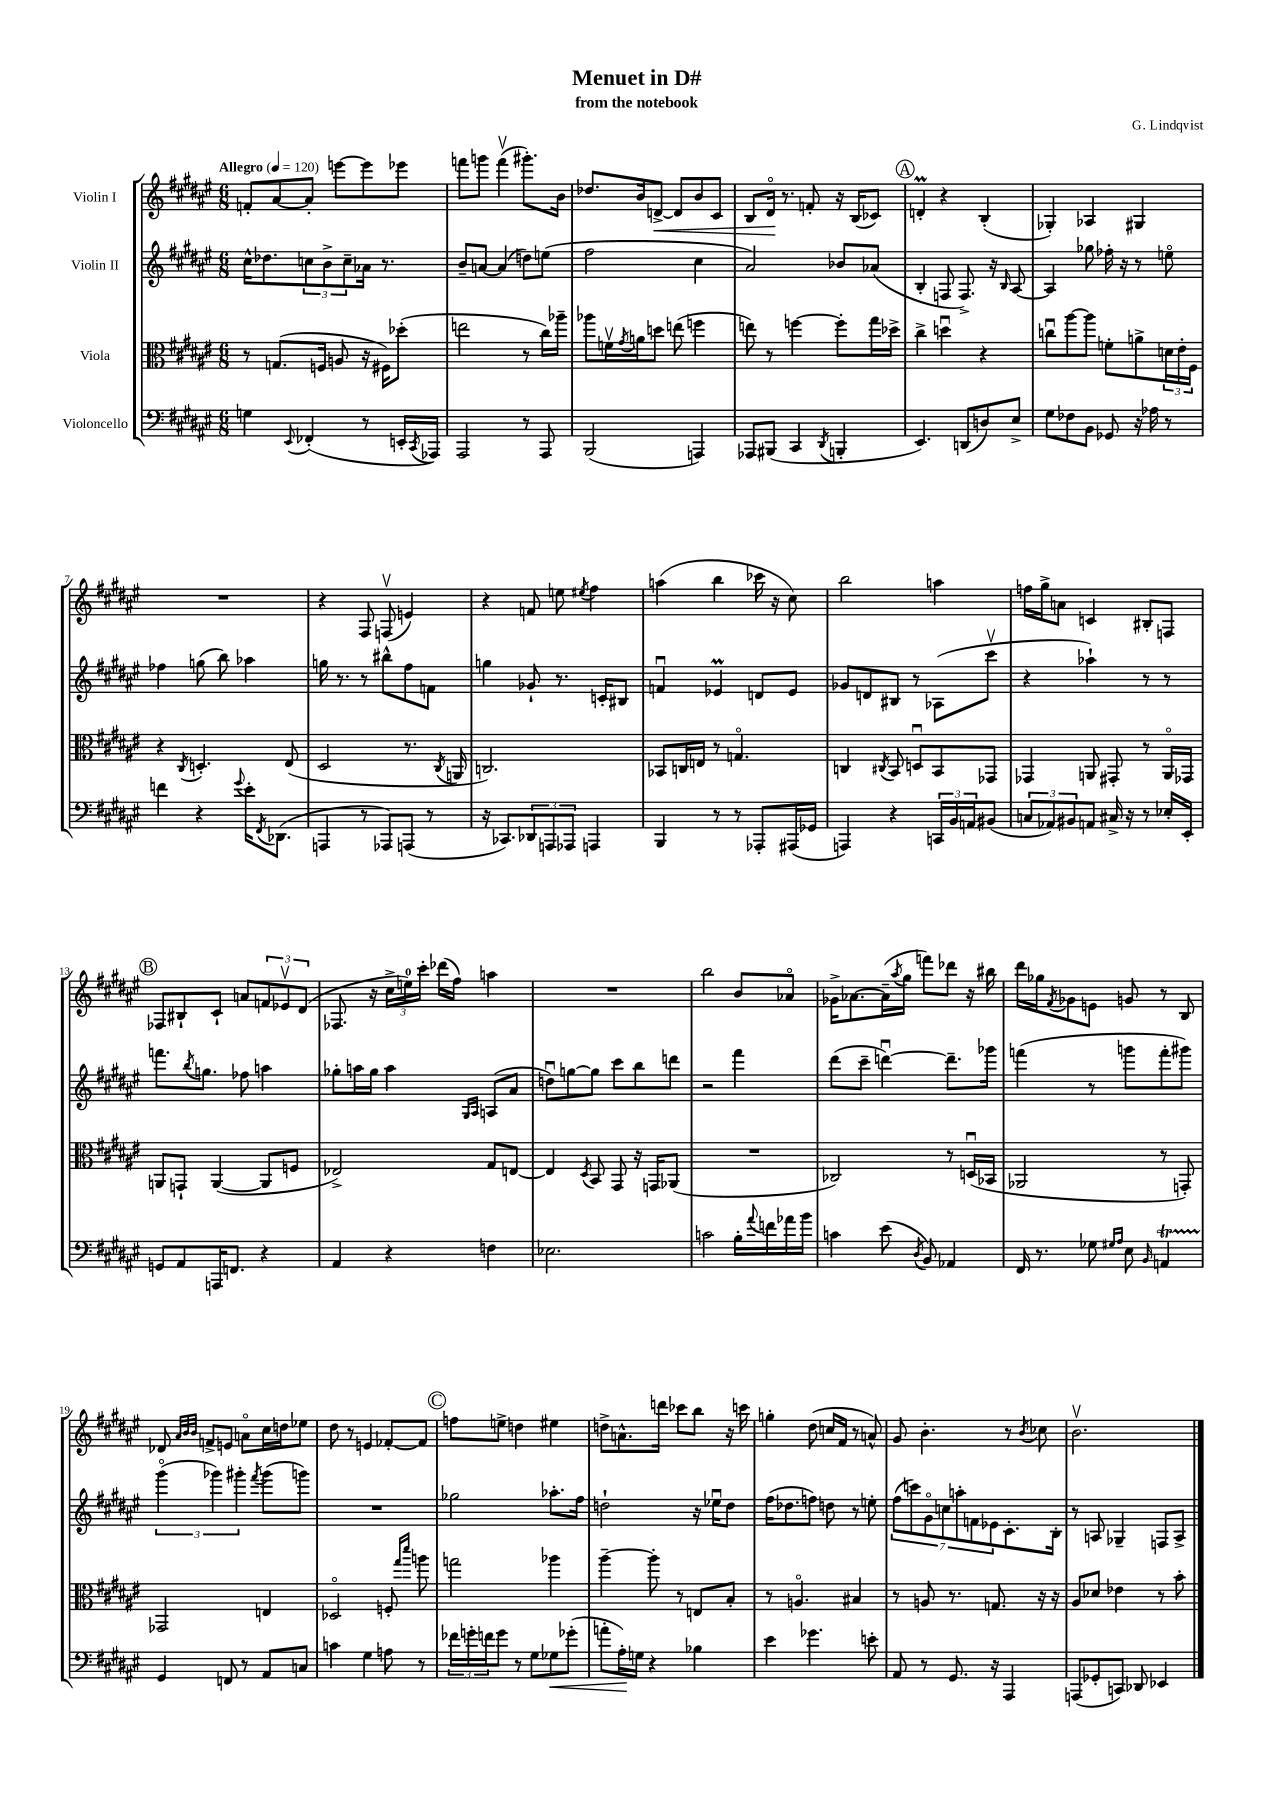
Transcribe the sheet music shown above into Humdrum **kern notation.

**kern	**dynam	**kern	**kern	**kern	**dynam
*part4	*part4	*part3	*part2	*part1	*part1
*staff4	*staff4	*staff3	*staff2	*staff1	*staff1
*I"Violoncello	*	*I"Viola	*I"Violin II	*I"Violin I	*
*clefF4	*	*clefC3	*clefG2	*clefG2	*
*k[f#c#g#d#a#e#]	*	*k[f#c#g#d#a#e#]	*k[f#c#g#d#a#e#]	*k[f#c#g#d#a#e#]	*
*M6/8	*	*M6/8	*M6/8	*M6/8	*
*MM120	*	*MM120	*MM120	*MM120	*
=1	=1	=1	=1	=1	=1
!	!	!	!	!LO:TX:a:B:t=Allegro	!
4Gn\	.	8r	16cc#^^\KL	8fn'/L	.
.	.	.	8.dd-X\	.	.
.	.	(8.Gn/L	.	[8a#/	.
8qqEE#/	.	.	.	.	.
(4FF-X'/	.	.	12ccn\	8a#'/J]	.
.	.	16Fn/Jk	.	.	.
.	.	.	12b^\	.	.
.	.	8An/	.	[8eeen\L	.
.	.	.	12cc~\	.	.
8r	.	16r	16a-X\Jk	8eee\]	.
.	.	16F#X\KL)	8.r	.	.
16EEn'/LL	.	(8dd-X'\J	.	8eee-X\J	.
8qCC#/	.	.	.	.	.
16AAA-X/JJ)	.	.	.	.	.
=2	=2	=2	=2	=2	=2
2AAA#/	.	2een\	8b~/L	8fffn\L	.
.	.	.	[8an/J	8gggn\J	.
.	.	.	(4a/]	(4fffv\	.
8r	.	8r	8ddn\L)	8.ggg#X'\L)	.
8AAA#/	.	16cc#\LL)	(8een\J	.	.
.	.	16aa-X~\JJ	.	16b\Jk	.
=3	=3	=3	=3	=3	=3
(2BBB/	.	8aa-X\L	2ff#\	8.dd-X/L	.
.	.	16fnv\L	.	.	.
.	.	8qg#/	.	.	.
.	.	16an\J	.	16b/k	.
!	!	!	!	!	!LO:HP:b
.	.	8ddn\J	.	[8dn^/J	<
.	.	(8een\	.	8d/L]	.
4AAAn/)	.	4ffn\	4cc#\	8b/	.
.	.	.	.	8c#/J	.
=4	=4	=4	=4	=4	=4
8AAA-X/L	.	8een\)	2a#/)	8B/L	.
(8BBB#X/J	.	8r	.	16d#/Jk	.
.	.	.	.	8.r	[
4CC#/	.	[4ffn\	.	.	.
.	.	.	.	8fn'/	.
8qDD#/	.	.	.	.	.
4BBBn'/	.	8ff'\L]	8b-X/L	16r	.
.	.	.	.	(16B/KL	.
.	.	16gg#\L	(8a-X/J	8c-X/J)	.
.	.	16dd-X^\JJ	.	.	.
!!LO:REH:place=s1:t=A
=5	=5	=5	=5	=5	=5
4.EE#/)	.	4cc#^\	4B'/	4dnM'/	.
.	.	4ddnu\	8Fn/	4r	.
(8DDn/L	.	.	8.F^/)	.	.
8Dn/)	.	4r	.	(4B'/	.
.	.	.	16r	.	.
.	.	.	16qqB/	.	.
8E#^/J	.	.	[8A#/	.	.
=6	=6	=6	=6	=6	=6
8G#\L	.	8ccnu\L	4A#/]	4G-X'/)	.
8F-X\	.	[8aa#\	.	.	.
8BB\J	.	8aa#\J]	8gg-X\	4A-X/	.
8GG-X/	.	8fn'\L	16ff-X'\	.	.
.	.	.	16r	.	.
16r	.	8an^\	8r	4G#X/	.
16A-X\	.	.	.	.	.
8r	.	24dn\L	8een\	.	.
.	.	24e#'\	.	.	.
.	.	24F#\JJ	.	.	.
!!LO:LB:g=z
=7	=7	=7	=7	=7	=7
4fn\	.	4r	4ff-X\	2.r	.
.	.	8qC#/	.	.	.
4r	.	4.Dn'/	(8ggn\	.	.
.	.	.	8bb\)	.	.
8qqg#/	.	.	.	.	.
16e#'\KL	.	.	4aa-X\	.	.
8qFF#/	.	.	.	.	.
(8.DD-X\J	.	.	.	.	.
.	.	(8E#/	.	.	.
=8	=8	=8	=8	=8	=8
4AAAn/	.	2D#/	16ggn\	4r	.
.	.	.	8.r	.	.
8r	.	.	8r	8F#/	.
8AAA-X/L)	.	.	8bb#X^^\L	(8Fnv/	.
(8AAAn/J	.	8.r	8ff#\	4en/)	.
8r	.	.	8fn\J	.	.
.	.	8qC#/	.	.	.
.	.	16AAn/	.	.	.
=9	=9	=9	=9	=9	=9
16r	.	2.Cn/)	4ggn\	4r	.
8.CC-X/L)	.	.	.	.	.
12DD-X/	.	.	8g-X`/	8fn/	.
12AAAn/	.	.	.	.	.
.	.	.	8.r	8een\	.
12AAA-X/J	.	.	.	.	.
.	.	.	.	8qee#X/	.
4AAAn/	.	.	.	4ff#\	.
.	.	.	16cn'/KL	.	.
.	.	.	8B#X/J	.	.
=10	=10	=10	=10	=10	=10
4BBB/	.	8BB-X/L	4fnu/	(4aan\	.
.	.	16Cn/L	.	.	.
.	.	16En/JJ	.	.	.
8r	.	8r	4e-XM/	4bb\	.
8r	.	4.Gn/	.	.	.
8AAA-X'/L	.	.	8dn/L	16ccc-X\	.
.	.	.	.	16r	.
(16AAA#X/L	.	.	8e-/J	8cc#\)	.
16GG-X/JJ	.	.	.	.	.
=11	=11	=11	=11	=11	=11
4AAAn/)	.	4Cn/	8g-X/L	2bb\	.
.	.	.	8dn/	.	.
.	.	8qC#X/	.	.	.
4r	.	8BB/	8B#X/J	.	.
.	.	8Dnu/L	8r	.	.
24CCn/LL	.	8BB/	(8A-X\L	4aan\	.
24BB/	.	.	.	.	.
24AAn/J	.	.	.	.	.
(8BB#X/J	.	8GG-X/J	8ccc#v\J	.	.
=12	=12	=12	=12	=12	=12
12Cn/L	.	4GG-X/	4r	16ffn\LL	.
.	.	.	.	16gg#^\J	.
12AA-X/)	.	.	.	.	.
.	.	.	.	8an\J	.
12BB#X/	.	.	.	.	.
8AAn/J	.	8AAn/	4aa-X`\)	4cn/	.
16C#X^/	.	8GG#X'/	.	.	.
16r	.	.	.	.	.
8r	.	8r	8r	8B#X'/L	.
16E-X'/LL	.	16AA/LL	8r	8Fn/J	.
16EE#'/JJ	.	16GG-X/JJ	.	.	.
!!LO:LB:g=z
!!LO:REH:place=s1:t=B
=13	=13	=13	=13	=13	=13
8GGn/L	.	8AAn/L	8.fffn\L	8F-X/L	.
8AA#/	.	8GGn`/J	.	8B#X`/	.
.	.	.	8qbb/	.	.
.	.	.	8.ggn\J	.	.
16AAAn/K	.	([4AA/	.	8c#`/J	.
8.FFn/J	.	.	.	.	.
.	.	.	8ff-X\	8an/L	.
4r	.	8AA/L]	4aan\	12fn/	.
.	.	.	.	12e-Xv/	.
.	.	8Fn/J	.	.	.
.	.	.	.	(12d#/J	.
=14	=14	=14	=14	=14	=14
4AA#/	.	2E-X^/)	8gg-X'\L	8.F-X/	.
.	.	.	16aan\L	.	.
.	.	.	16gg-\JJ	16r	.
4r	.	.	4aa\	24cc#^\LL	.
.	.	.	.	24een\)	.
.	.	.	.	24ccc#'\JJ	.
.	.	.	.	(16ddd-X\LL	.
.	.	.	.	16ff#\JJ)	.
.	.	.	16qqG#/LL	.	.
.	.	.	16qqA#/JJ	.	.
4Fn\	.	8G#/L	(8An/L	4aan\	.
.	.	[8En/J	8a#/J	.	.
=15	=15	=15	=15	=15	=15
2.E-X\	.	4E/]	8ddnu\L)	2.r	.
.	.	.	[8ggn\	.	.
.	.	8qD#/	.	.	.
.	.	8BB/	8gg\J]	.	.
.	.	8GG#/	8ccc#\L	.	.
.	.	16r	8bb\	.	.
.	.	16GGn/KL	.	.	.
.	.	(8AA-X/J	8dddn\J	.	.
=16	=16	=16	=16	=16	=16
2cn\	.	2.r	2r	2bb\	.
16B'\LL	.	.	4fff#\	8b/L	.
8qqa#/	.	.	.	.	.
16fn\	.	.	.	.	.
16a-X\	.	.	.	8a-X/J	.
16b\JJ	.	.	.	.	.
=17	=17	=17	=17	=17	=17
4cn\	.	2C-X/)	(8ddd#\L	16g-X^\KL	.
.	.	.	.	[8.a-X\	.
.	.	.	8ccc#~\J	.	.
(8e#\	.	.	[4dddnu\)	(16a-~\L]	.
.	.	.	.	8qaa#/	.
.	.	.	.	16gg#\JJ	.
8qD#/	.	.	.	.	.
8BB/)	.	.	.	8fffn\L)	.
4AA-X/	.	8r	8.ddd~\L]	8ddd-X\J	.
.	.	(16Dnu/LL	.	16r	.
.	.	16BB-X/JJ	16ggg-X\Jk	16bb#X\	.
=18	=18	=18	=18	=18	=18
16FF#/	.	2AA-X/	(4fffn\	16ddd#\LL	.
8.r	.	.	.	16gg-X\J	.
.	.	.	.	8qf#/	.
.	.	.	.	8g-X\	.
8G-X\	.	.	8r	8en\J	.
16qqG#X/LL	.	.	.	.	.
16qqA#/JJ	.	.	.	.	.
8E#\	.	.	8gggn\L	8gn/	.
16qqBB/	.	.	.	.	.
4AAnT/	.	8r	8fff'\	8r	.
.	.	8GGn'/)	8ggg#X\J)	8B/	.
!!LO:LB:g=z
=19	=19	=19	=19	=19	=19
4GG#/	.	2GG-X/	(6ggg#\	8d-X/	.
.	.	.	.	32qqa#/LLL	.
.	.	.	.	32qqb/	.
.	.	.	.	32qqb/JJJ	.
.	.	.	.	8fn^/L	.
.	.	.	6ggg-X\)	.	.
8FFn/	.	.	.	8en/J	.
.	.	.	6ggg#X'\	.	.
8r	.	.	.	8an\L	.
.	.	.	8qfff#/	.	.
8AA#/L	.	4En/	(8ggg#\L	16cc#\L	.
.	.	.	.	16ddn\J	.
8Cn/J	.	.	8gggn\J)	8ee-X\J	.
=20	=20	=20	=20	=20	=20
4cn\	.	2D-X/	2.r	8dd#\	.
.	.	.	.	8r	.
4G#\	.	.	.	4en/	.
8An\	.	8Fn'/	.	[8f-X'/L	.
.	.	16qqgg#/LL	.	.	.
.	.	16qqddd#/JJ	.	.	.
8r	.	8aan\	.	8f-/J]	.
!!LO:REH:place=s1:t=C
=21	=21	=21	=21	=21	=21
24f-X\LL	.	2ggn\	2gg-X\	8ffn\L	.
24gn'\	.	.	.	.	.
24fn\J	.	.	.	.	.
8g\J	.	.	.	8een^\J	.
8r	.	.	.	4ddn\	.
8G#\L	.	.	.	.	.
!	!LO:HP:b	!	!	!	!
8G-X\	<	4aa-X\	8.aa-X'\L	4ee#X\	.
(8g-X'\J	.	.	.	.	.
.	.	.	16ff#\Jk	.	.
=22	=22	=22	=22	=22	=22
8an'\L	.	[4aa#~\	2ddn`\	8ddn^\L	.
16A#'\L)	.	.	.	8.an^^\	.
16Gn\JJ	[	.	.	.	.
4r	.	8aa#'\]	.	.	.
.	.	.	.	16dddn\Jk	.
.	.	8r	.	8ccc-X\L	.
4B-X\	.	8En/L	16r	8bb\J	.
.	.	.	16ee-Xu\KL	.	.
.	.	8B'/J	8dd\J	16r	.
.	.	.	.	16cccn\	.
=23	=23	=23	=23	=23	=23
4e#\	.	8r	(16ff#\KL	4ggn'\	.
.	.	.	8.dd-X\	.	.
.	.	4.An/	.	.	.
4.g-X\	.	.	8ffn\J)	(8dd#\	.
.	.	.	8ddn\	16ccn/LL	.
.	.	.	.	16f#/JJ	.
.	.	4B#X/	8r	8r	.
8en'\	.	.	8een'\	8an^^/)	.
=24	=24	=24	=24	=24	=24
8AA#/	.	8r	(14ff#\L	8g#/	.
.	.	.	14cccn\)	.	.
8r	.	8An/	.	4.b'\	.
.	.	.	14g#\	.	.
.	.	.	14ccn\	.	.
8.GG#/	.	8.r	.	.	.
.	.	.	14aan'\	.	.
.	.	.	14fn\	.	.
.	.	.	14e-X\	.	.
16r	.	8.Gn/	.	.	.
4AAA#/	.	.	8.c#'\	8r	.
.	.	.	.	8qb/	.
.	.	16r	.	8cc-X\	.
.	.	16r	16B'\Jk	.	.
=25	=25	=25	=25	=25	=25
(8AAAn/L	.	8A#/L	8r	2.bv\	.
8GG-X'/	.	8d-X/J	8An/	.	.
8CCn/J)	.	4e-X\	4G-X~/	.	.
8DD-X/	.	.	.	.	.
4EE-X/	.	8r	8Fn/L	.	.
.	.	8b'\	8A^/J	.	.
==	==	==	==	==	==
*-	*-	*-	*-	*-	*-
